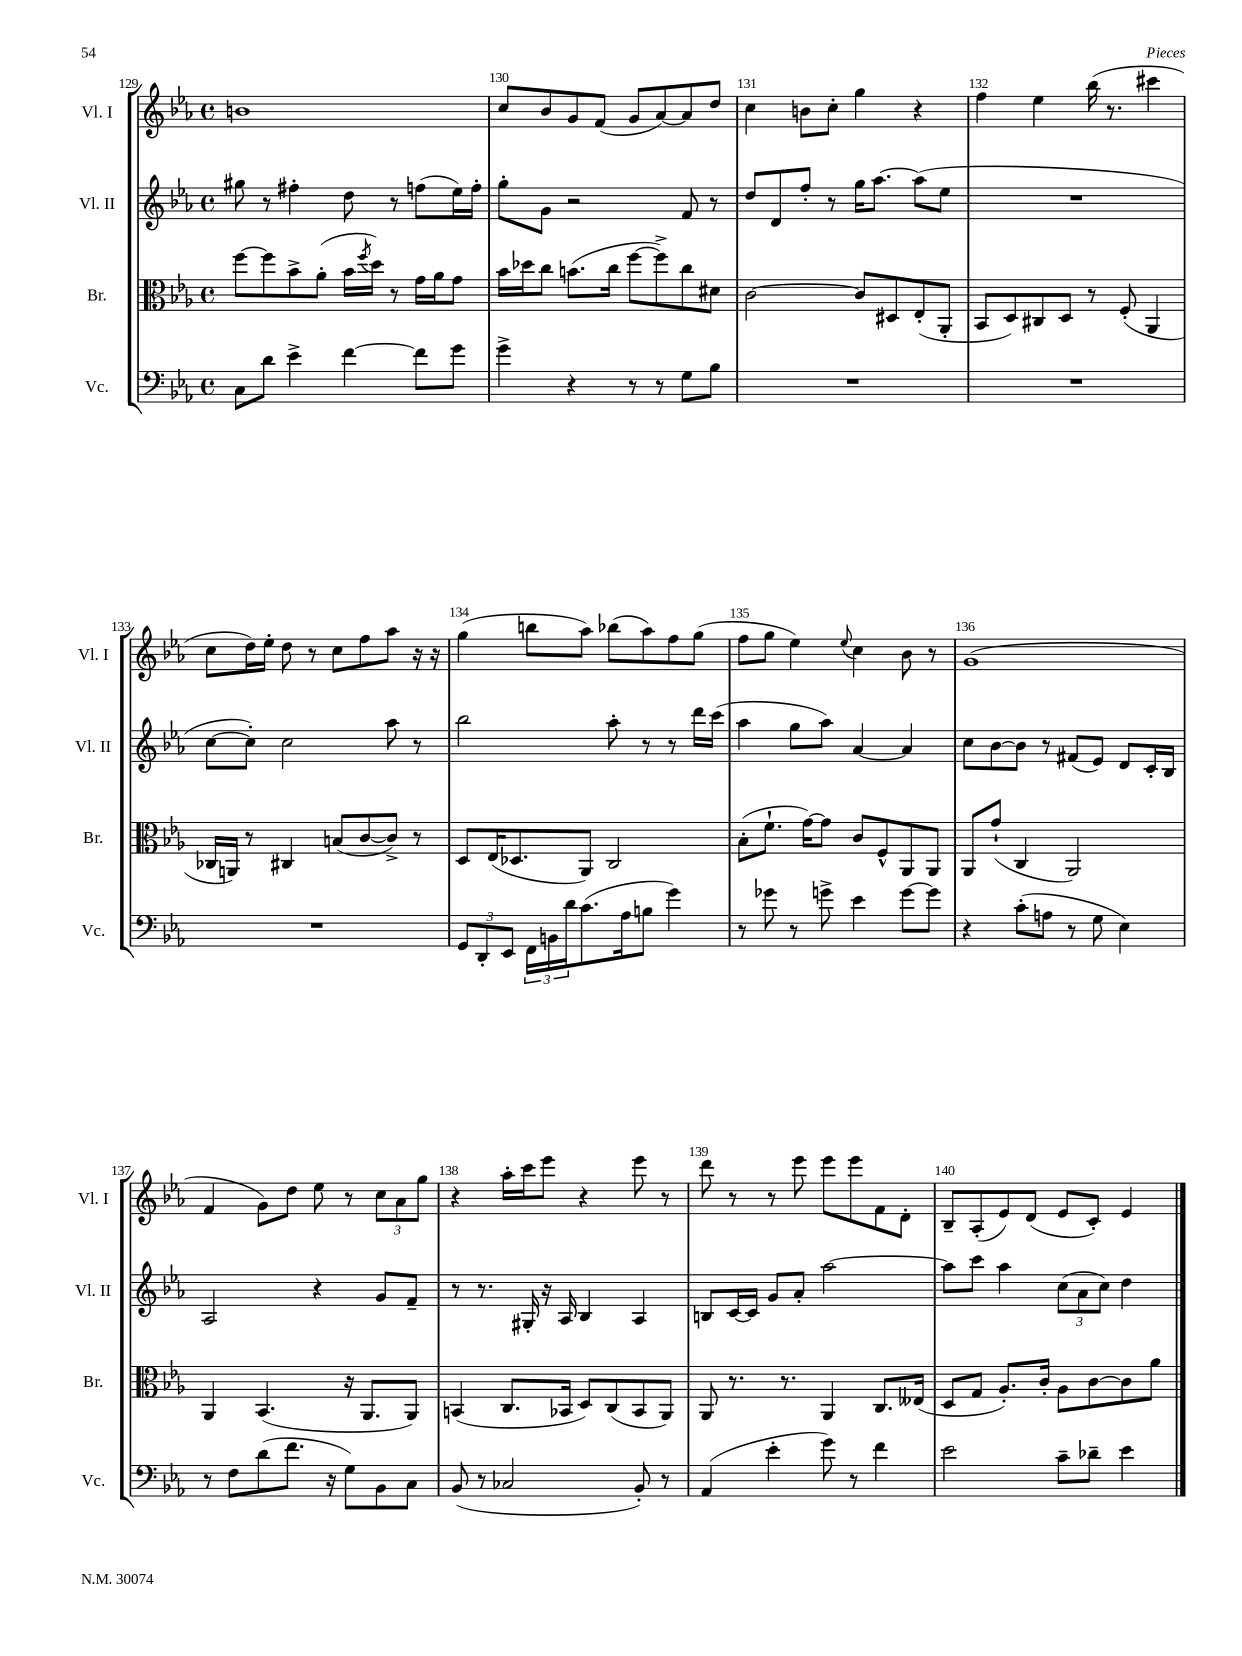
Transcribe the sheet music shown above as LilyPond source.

<<
\new StaffGroup <<
\new Staff = "s0" \with { instrumentName = "Vl. I" shortInstrumentName = "Vl. I" } {
    \clef treble \key ees \major \defaultTimeSignature \time 4/4
    b'1 |
    c''8 bes'8 g'8 f'8( g'8 aes'8~) aes'8 d''8 |
    c''4 b'8 c''8-. g''4 r4 |
    f''4 ees''4 bes''16( r8. cis'''4 |
    c''8 d''16) ees''16-. d''8 r8 c''8 f''8 aes''8 r16 r16 |
    g''4( b''8 aes''8) bes''8( aes''8) f''8 g''8( |
    f''8 g''8 ees''4) \appoggiatura { ees''8 } c''4 bes'8 r8 |
    g'1( |
    f'4 g'8) d''8 ees''8 r8 \tuplet 3/2 { c''8 aes'8 g''8 } |
    r4 aes''16-. c'''16 ees'''8 r4 ees'''8 r8 |
    d'''8 r8 r8 ees'''8 ees'''8 ees'''8 f'8 d'8-. |
    bes8-- aes8-.( ees'8) d'8( ees'8 c'8-.) ees'4 \bar "|." |
}
\new Staff = "s1" \with { instrumentName = "Vl. II" shortInstrumentName = "Vl. II" } {
    \clef treble \key ees \major \defaultTimeSignature \time 4/4
    gis''8 r8 fis''4-. d''8 r8 f''8( ees''16) f''16-. |
    g''8-. g'8 r2 f'8 r8 |
    d''8 d'8 f''8-. r8 g''16 aes''8.~ aes''8( ees''8 |
    R1 |
    c''8~ c''8-.) c''2 aes''8 r8 |
    bes''2 aes''8-. r8 r8 d'''16 c'''16( |
    aes''4 g''8 aes''8) aes'4~ aes'4 |
    c''8 bes'8~ bes'8 r8 fis'8( ees'8) d'8 c'16-. bes16 |
    aes2 r4 g'8 f'8-- |
    r8 r8. gis16-. r16 aes16 bes4 aes4 |
    b8 c'16~ c'16 g'8 aes'8-. aes''2~ |
    aes''8 c'''8 aes''4 \tuplet 3/2 { c''8( aes'8 c''8) } d''4 \bar "|." |
}
\new Staff = "s2" \with { instrumentName = "Br." shortInstrumentName = "Br." } {
    \clef alto \key ees \major \defaultTimeSignature \time 4/4
    f''8~ f''8 bes'8-> aes'8-.( bes'16 \acciaccatura { f''8 } d''16) r8 g'16 aes'16 g'8 |
    bes'16 des''16 c''8 b'8.( c''16 f''8~ f''8->) c''8 dis'8 |
    c'2~ c'8 dis8 ees8-.( aes,8-. |
    bes,8 d8) cis8 d8 r8 f8-.( aes,4 |
    ces16 a,16) r8 cis4 b8( c'8~ c'8->) r8 |
    d8 ees16( des8. aes,8) c2 |
    bes8-.( f'8.-! g'16~) g'8 c'8 f8-^ aes,8 aes,8 |
    aes,8 g'8-!( c4 aes,2) |
    aes,4 bes,4.( r16 aes,8. aes,8) |
    b,4( c8. bes,16 d8) c8( bes,8 aes,8) |
    aes,8 r8. r8. aes,4 c8. eeses16( |
    d8 g8 aes8.-.) c'16-. aes8 c'8~ c'8 aes'8 \bar "|." |
}
\new Staff = "s3" \with { instrumentName = "Vc." shortInstrumentName = "Vc." } {
    \clef bass \key ees \major \defaultTimeSignature \time 4/4
    c8 d'8 ees'4-> f'4~ f'8 g'8 |
    g'4-> r4 r8 r8 g8 bes8 |
    R1 |
    R1 |
    R1 |
    \tuplet 3/2 { g,8 d,8-. ees,8 } \tuplet 3/2 { f,16 b,16 d'16 } c'8.( aes16 b8 g'4) |
    r8 ges'8 r8 g'8-> ees'4 g'8~ g'8 |
    r4 c'8-.( a8 r8 g8 ees4) |
    r8 f8 d'8( f'8. r16 g8) bes,8 c8 |
    bes,8( r8 ces2 bes,8-.) r8 |
    aes,4( ees'4-. g'8) r8 f'4 |
    ees'2 c'8-- des'8-- ees'4 \bar "|." |
}
>>
>>
\layout { \context { \Score currentBarNumber = #129 \override BarNumber.break-visibility = ##(#f #t #t) barNumberVisibility = #all-bar-numbers-visible } }
